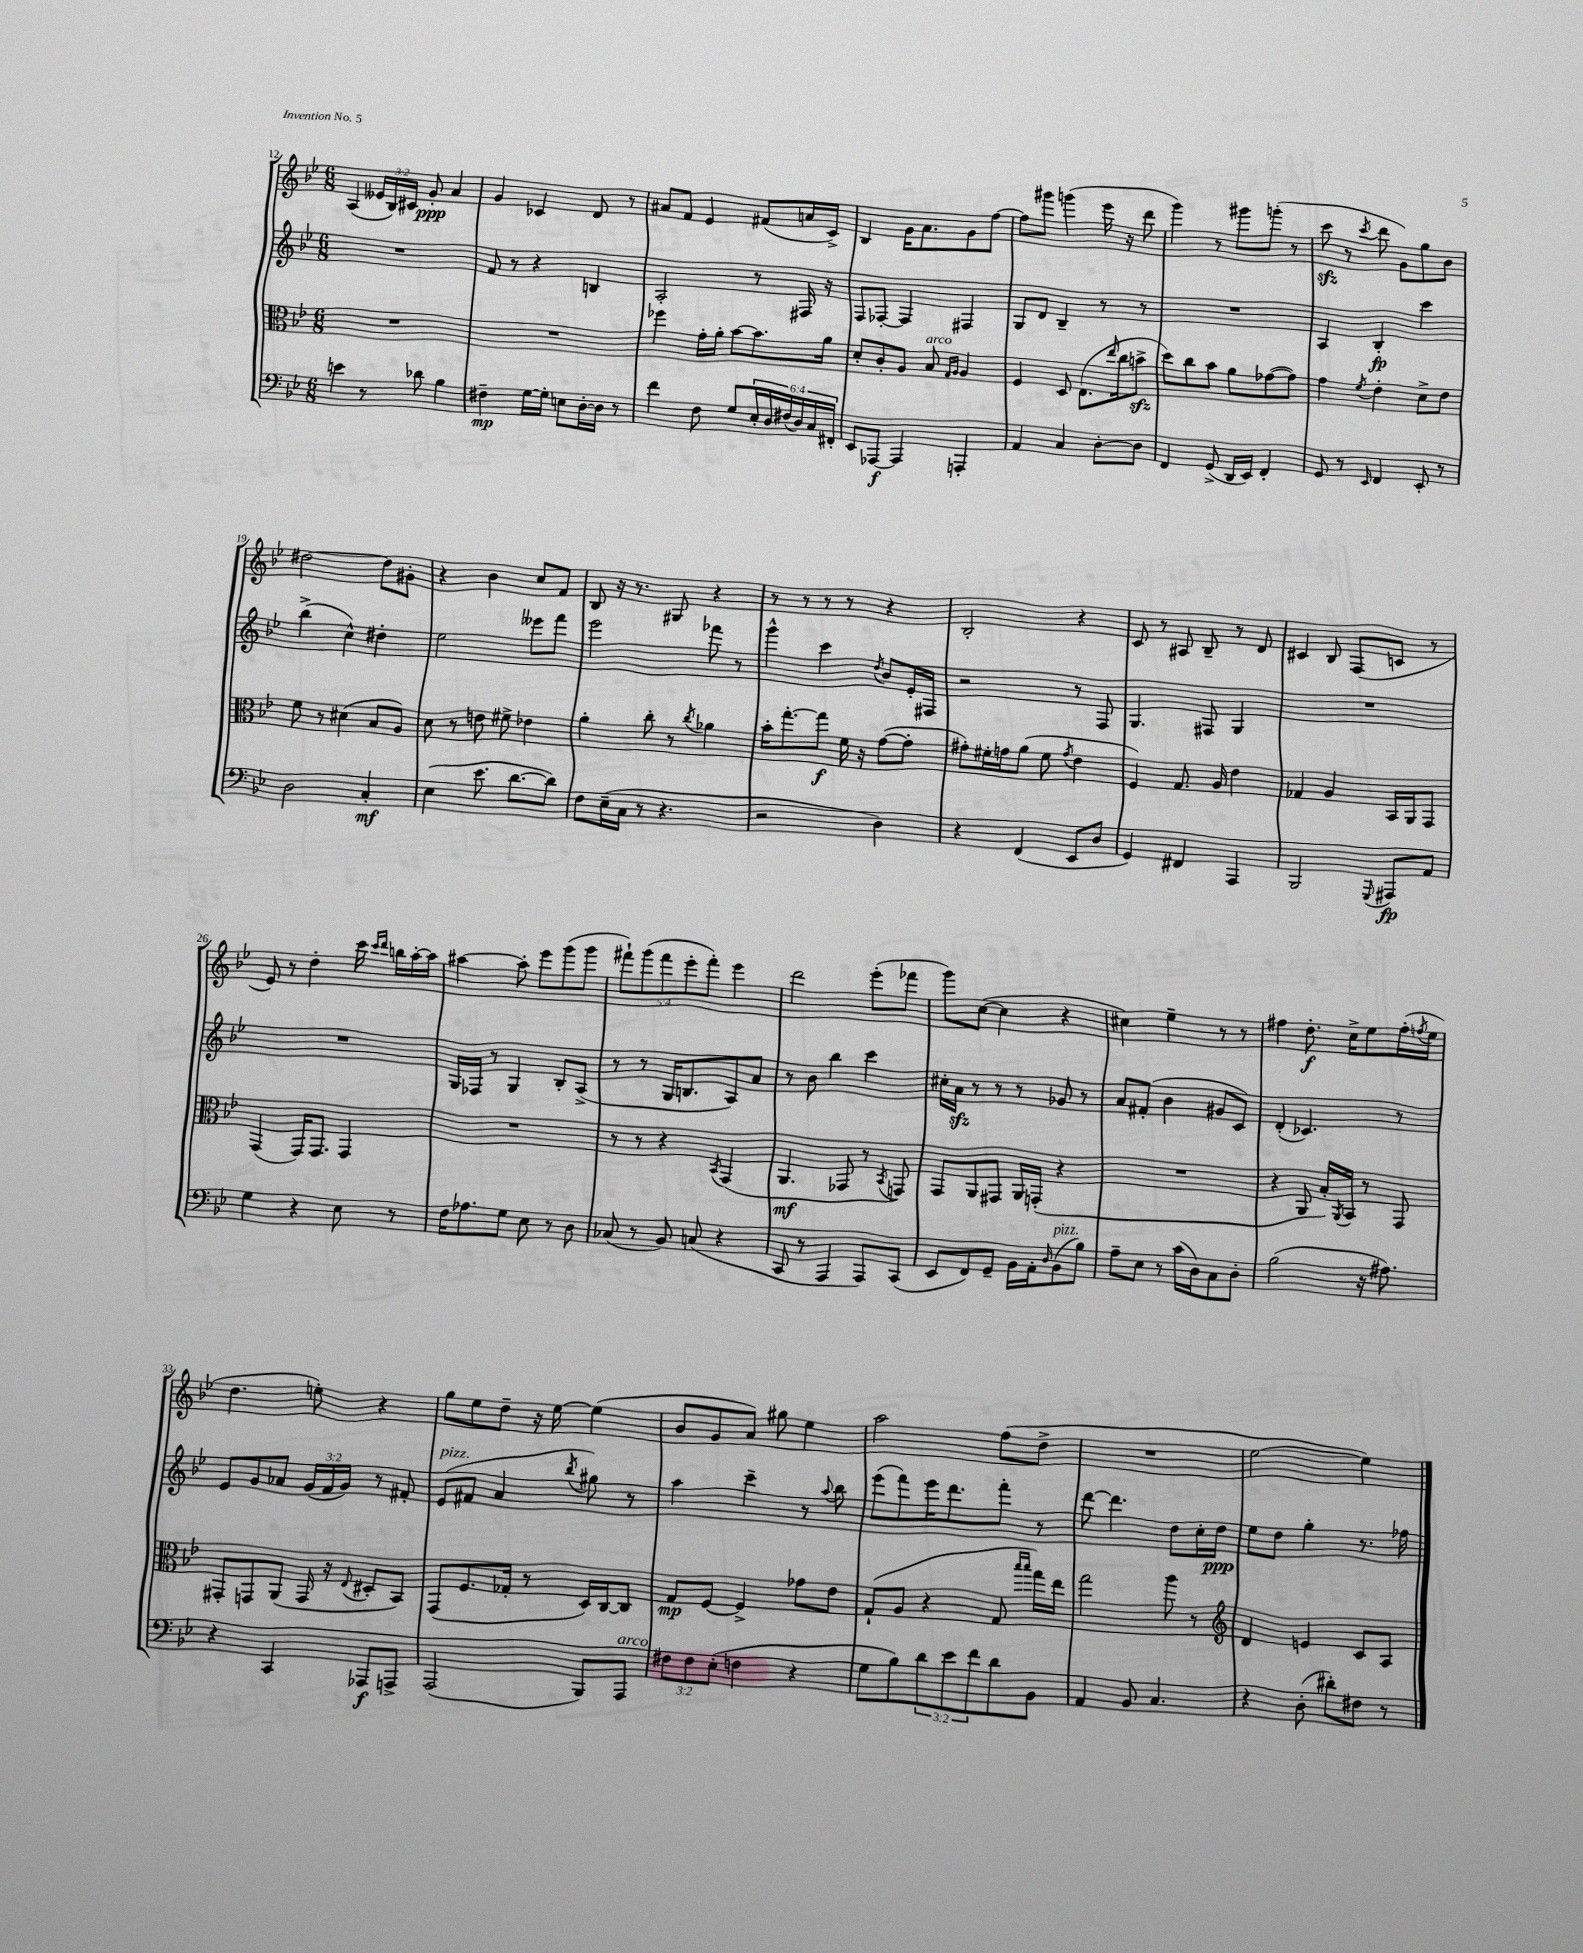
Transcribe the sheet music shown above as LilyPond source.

<<
\new StaffGroup <<
\new Staff = "s0" {
    \clef treble \key bes \major \numericTimeSignature \time 6/8 \override Staff.TupletNumber.text = #tuplet-number::calc-fraction-text
    a4( \tuplet 3/2 { eeses'16 bes16) cis'16 } g'8-.\ppp a'4 |
    g'4 ces'4 d'8 r8 |
    ais'8 f'8 ees'4 fis'8( a'16 c'16->) |
    bes4 g'16 a'8. g'8 f''8~ |
    f''8 gis'''8 g'''4( ees'''16 r16 d'''8 |
    g'''4) r8 gis'''8 g'''8-.( r8 |
    c'''8\sfz r8 \acciaccatura { c'''8 } d'''8 g'8) g''8 bes'8 |
    dis''2~ dis''8 gis'8-. |
    r4 bes'4 c''8 f'8 |
    bes8 r16 r8. gis8 r4 |
    r8 r8 r8 r8 r4 |
    bes2-. r4 |
    c'8 r8 ais8 bes8-- r8 d'8 |
    cis'4 bes8 f8( c'8 r8 |
    ees'8) r8 d''4-. c'''16 \grace { c'''16 d'''16 } b''16 a''16~-. a''16 |
    ais''4~ ais''8-. ees'''8 g'''8( g'''8 |
    \tuplet 5/4 { fis'''8-!) g'''8( fis'''8 ees'''8-. fis'''8-.) } ees'''4 |
    d'''2 ees'''8-.( fes'''8 |
    g'''8) c''8~( c''4 r4 |
    cis''4) ees''4-- r8 r8 |
    fis''4 d''8.-.\f c''16-> ees''8 fis''16-.( \acciaccatura { f''8 } ees''16 |
    d''4. e''8-.) r4 |
    g''8 ees''8 d''8-- r16 ees''16~ ees''4( |
    bes'8 g'8 a'8) gis''8 ees''4 |
    a''2 f''8( d''8-> |
    R2. |
    ees''2~ ees''4) \bar "|." |
}
\new Staff = "s1" {
    \clef treble \key bes \major \numericTimeSignature \time 6/8 \override Staff.TupletNumber.text = #tuplet-number::calc-fraction-text
    R2. |
    f'8 r8 r4 b4 |
    a2-. r8 fis16 r16 |
    f8 fes8~-. fes4 fis4 |
    g8 d'8 bes4-- r8 r8 |
    R2. |
    a4 bes4-.\fp c'''4 |
    bes''4->( c''4-^) dis''4-. |
    ees''2 eeses'''8 f'''8 |
    ees'''2 fes'''8 r8 |
    g'''4-^ c'''4 \acciaccatura { d''8 } bes'8 ees'16-. fis16 |
    r2 r8 f8 |
    g4. fis8 g4 |
    R2. |
    R2. |
    g16 fes16 r8 g4 bes8-. a8->( |
    r8 r8 g16 b8. a8) a'8 |
    r8 bes'8 bes''4 c'''4 |
    cis''16-. a'16\sfz r8 r8 r8 ges'8 r8 |
    a'8 fis'8-.( bes'4 gis'8 c'8) |
    d'4-.( ces'4.) r8 |
    ees'8 g'8 aes'8 \tuplet 3/2 { g'16( f'16 g'16) } r8 fis'8-. |
    ees'8^\markup { \italic "pizz." }( fis'8 a'4 \acciaccatura { bes''8 } gis''8) r8 |
    a''4 c'''4-- r8 \appoggiatura { a''8 } bes''8 |
    ees'''8( f'''8) ees'''16 d'''8. f'''8-. r8 |
    d'''8~ d'''4. d''8 c''16-. d''16\ppp |
    ees''8 d''8 g''4-. r8. fes''16 \bar "|." |
}
\new Staff = "s2" {
    \clef alto \key bes \major \numericTimeSignature \time 6/8
    R2. |
    R2. |
    fes''4 g'16-. a'16-. bes'8~ bes'8. a'16 |
    d'8-. c'8-. a8 bes8^\markup { \italic "arco" } \grace { g16 a16 } a4 |
    f4 d8 ees8.( \grace { ees''16 } c''16 b'8->\sfz |
    d''8) c''8 bes'8 a'8 ges'8~( ges'8) |
    g'4 \acciaccatura { f'8 } ees'4-. d'8-> ees'8 |
    f'8 r8 dis'4( bes8 a8) |
    d'8 r8 e'8 fis'8-> ees'4 |
    a'4-. c''8-. r8 \acciaccatura { c''8 } aes'4 |
    bes'16-. g''8.~-. g''8\f f'16 r16 g'8~( g'8-. |
    gis'8-.) fis'16-. g'16 a'8( fis'8 \acciaccatura { g'8 } ees'4 |
    f4) g8. a16 ees'4 |
    ges4 a4 bes,16 a,16 g,8 |
    g,4( g,16) g,8. g,4 |
    R2. |
    r8 r8 r4 \acciaccatura { bes,8 } g,4( |
    a,4.\mf ges,8 r8 \acciaccatura { bes,8 } g,8) |
    g,8 a,8 gis,8 a,16 g,16-.( r4 |
    R2. |
    r4 a,8 bes16-.) \acciaccatura { a,8 } bes,16 r8 g,8 |
    gis,8-. g,8 a,8( g,16 r16 \appoggiatura { ees8 } dis8-. bes,8) |
    g,8( f8. ges16-. r8 d16) c16~ c8 |
    g8\mp f8~ f4-> ges'8 ees'8 |
    g8-!( a8 r4 g8 \grace { bes''16 bes''16 } g''16) ees''16 |
    g''2 a''8 r8 |
    \clef treble d'4 e'4 c'8 a8 \bar "|." |
}
\new Staff = "s3" {
    \clef bass \key bes \major \numericTimeSignature \time 6/8 \override Staff.TupletNumber.text = #tuplet-number::calc-fraction-text
    e'4 r8 des'8 bes4 |
    fis4--\mp g16~ g16-. e8 d16~-. d16 r8 |
    f'4 f8 g8 \tuplet 6/4 { ees16-. d16 fis16( d16) c16 fis,16-. } |
    ees,8 aes,,8~\f aes,,4 a,,4-. |
    a,4 c4 d8~-. d8 |
    f,4 g,8->( d,16 ees,16) f,4-. |
    g,8 r8 \grace { ees,16 } f,4 ees,8-. r8 |
    d2 c4-.\mf |
    ees4( ees'8. d'8.~ d'8) |
    f8 ees16--( c16 r8 r4. |
    r2 d4) |
    r4 f,4( ees,8 d8 |
    g,4) fis,4 a,,4 |
    bes,,2 \appoggiatura { g,,8 } ais,,8\fp a,8 |
    g4 r4 ees8 r8 |
    f16 aes8. g8 ees8 r8 d8 |
    ces8( r8 bes,8) c8( r4 |
    c,8 r8 a,,4 a,,8) c,8( |
    ees,8 f,8) g,8-- bes,16 a,16-. \grace { d16 } bes,8^\markup { \italic "pizz." }( bes8) |
    a8-- ees8 r8 c'16( d16) c8 d8-. |
    bes2( r16 ais8.) |
    r4 c,4 aes,,8\f a,,8-> |
    a,,2( bes,,8) a,,8^\markup { \italic "arco" } |
    \tuplet 3/2 { fis8 fis8 ees8-.( } f4 r4 |
    g8 bes8) \tuplet 3/2 { d'8 ees'8 f'8 } d'8 bes,8 |
    a,4 bes,8 c4. |
    r4 d8-.( dis'8-.) fis8 r8 \bar "|." |
}
>>
>>
\layout { \context { \Score currentBarNumber = #12 } }
